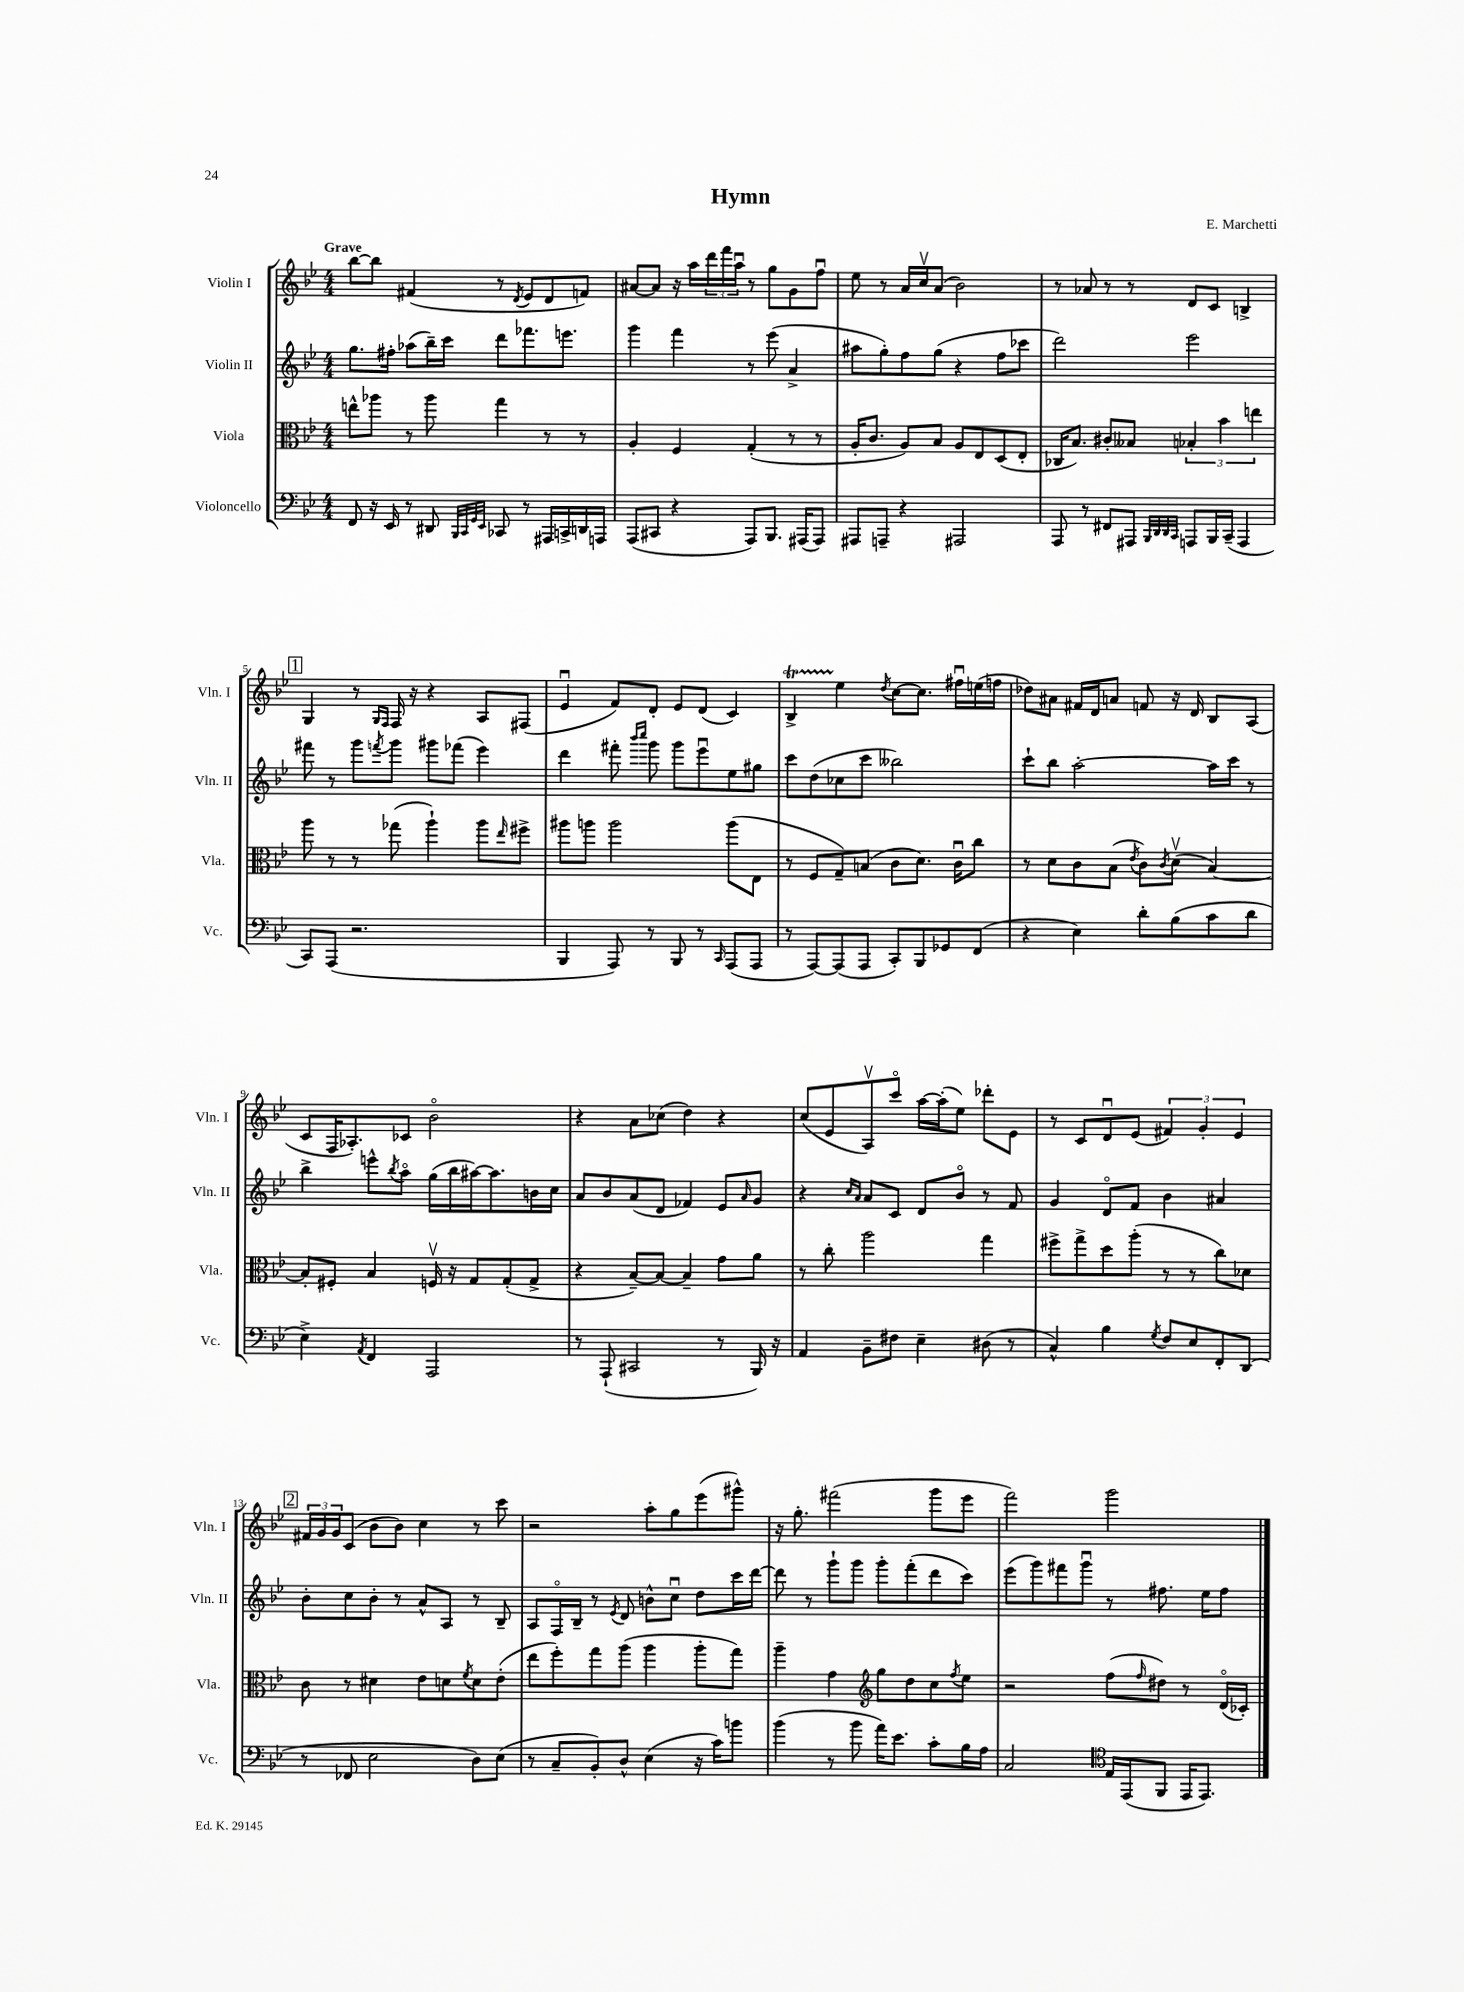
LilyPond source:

\header { title = "Hymn" composer = "E. Marchetti" }
<<
\new StaffGroup <<
\new Staff = "s0" \with { instrumentName = "Violin I" shortInstrumentName = "Vln. I" } {
    \clef treble \key bes \major \numericTimeSignature \time 4/4 \tempo "Grave"
    bes''8~ bes''8 fis'4( r8 \acciaccatura { d'8 } ees'8 d'8 f'8) |
    ais'8~ ais'8 r16 a''16 \tuplet 3/2 { d'''16 f'''16 a''16\downbow } r8 g''8 g'8 f''8\downbow |
    ees''8 r8 a'16 c''16\upbow a'8( bes'2) |
    r8 aes'8 r8 r8 d'8 c'8 b4-> |
    \mark \markup { \box "1" } g4 r8 \grace { g16 f16 } f16 r16 r4 a8 fis8( |
    ees'4\downbow f'8) d'8-. ees'8 d'8( c'4) |
    bes4->\startTrillSpan ees''4\stopTrillSpan \acciaccatura { d''8 } c''8~ c''8. fis''16\downbow e''16( f''16 |
    des''8) ais'8 fis'16 d'16 a'8 f'8 r16 d'16 bes8 a8( |
    c'8 f16 aes8.-.) ces'8 bes'2\flageolet |
    r4 a'8 ces''8( d''4) r4 |
    c''8( ees'8 a8\upbow) c'''8\flageolet a''16~ a''16-.( ees''8) des'''8-. ees'8 |
    r8 c'8 d'8\downbow ees'8( \tuplet 3/2 { fis'4) g'4-. ees'4 } |
    \mark \markup { \box "2" } \tuplet 3/2 { fis'16 g'16 g'16 } c'8( bes'8 bes'8) c''4 r8 c'''8 |
    r2 a''8-. g''8 ees'''8( gis'''8-^) |
    r16 g''8.-. fis'''2( g'''8 ees'''8 |
    f'''2) g'''2 \bar "|." |
}
\new Staff = "s1" \with { instrumentName = "Violin II" shortInstrumentName = "Vln. II" } {
    \clef treble \key bes \major \numericTimeSignature \time 4/4
    g''8. fis''16-. aes''8( bes''16--) c'''16 d'''8 fes'''8. e'''8. |
    g'''4 f'''4 r8 ees'''8( a'4-> |
    ais''8 g''8-.) f''8 g''8( r4 f''8 ces'''8 |
    d'''2) ees'''2 |
    \mark \markup { \box "1" } fis'''8 r8 g'''8 \acciaccatura { f'''8 } g'''8 gis'''8 fes'''8( ees'''4) |
    d'''4 fis'''8-. \grace { bes'''16 c''''16 } g'''8 g'''8 ees'''8\downbow ees''8 gis''8 |
    c'''8 d''8( ces''8 c'''8 beses''2) |
    c'''8-! bes''8 a''2~-. a''16 c'''16 r8 |
    bes''4-> e'''8-^ \acciaccatura { bes''8 } a''8\flageolet g''16( bes''16 ais''16~) ais''8. b'16 c''16 |
    a'8 bes'8 a'8( d'8 fes'4) ees'8 \grace { a'16 } g'8 |
    r4 \grace { c''16 a'16 } a'8 c'8 d'8 bes'8\flageolet r8 f'8 |
    g'4 d'8\flageolet f'8 bes'4 ais'4 |
    \mark \markup { \box "2" } bes'8-. c''8 bes'8-. r8 a'8-^ a8 r8 bes8-- |
    a8 f16\flageolet bes16-- r8 \acciaccatura { ees'8 } d'8 b'8-^ c''8\downbow d''8 c'''16 d'''16~ |
    d'''8 r8 g'''8-! g'''8 g'''8-. f'''8-.( d'''8 c'''8) |
    ees'''8( g'''8) fis'''8 g'''8\downbow r8 fis''8. ees''16 fis''8 \bar "|." |
}
\new Staff = "s2" \with { instrumentName = "Viola" shortInstrumentName = "Vla." } {
    \clef alto \key bes \major \numericTimeSignature \time 4/4
    e''8-^ aes''8 r8 aes''8 g''4 r8 r8 |
    a4-. f4 g4-.( r8 r8 |
    a16-. c'8. a8) bes8 a8 ees8 d8( ees8-. |
    ces16 bes8.) cis'8-. beses8 \tuplet 3/2 { bes4-. bes'4 e''4 } |
    \mark \markup { \box "1" } a''8 r8 r8 ges''8( a''4-!) a''8 \grace { ees''16 } fis''8-> |
    ais''8 a''8 a''2 a''8( ees8 |
    r8 f8 g8--) b8( c'8 d'8.) c'16\downbow c''8 |
    r8 d'8 c'8 bes8( \acciaccatura { ees'8 } c'8) \acciaccatura { c'8 } d'8\upbow( bes4~) |
    bes8-. fis8-. bes4 f16\upbow r16 g8 g8-.( g8-> |
    r4 bes8~--) bes8~ bes4-- g'8 a'8 |
    r8 c''8-. a''2 g''4 |
    fis''8-> g''8-> d''8 a''8-.( r8 r8 c''8) des'8 |
    \mark \markup { \box "2" } c'8 r8 dis'4 ees'8 d'8 \acciaccatura { f'8 } d'8 ees'8-.( |
    ees''8 f''8-.) g''8 a''8( a''4 a''8-. g''8) |
    a''4-- g'4 \clef treble g''8 d''8 c''8 \acciaccatura { f''8 } ees''8 |
    r2 f''8( \grace { f''16 } dis''8) r8 d'16\flageolet( ces'16-.) \bar "|." |
}
\new Staff = "s3" \with { instrumentName = "Violoncello" shortInstrumentName = "Vc." } {
    \clef bass \key bes \major \numericTimeSignature \time 4/4
    f,8 r16 ees,16 r8 dis,8 \grace { bes,,32 c,32 g,32 ees,32 } ces,8 r8 ais,,16 c,16-> d,16 a,,16 |
    a,,8( cis,8 r4 a,,8) bes,,8. ais,,16( ais,,8) |
    ais,,8 a,,8-- r4 ais,,2 |
    a,,8 r8 fis,8 ais,,8 \grace { bes,,32 d,32 d,32 c,32 } a,,8 bes,,16 c,16--( a,,4 |
    \mark \markup { \box "1" } c,8) a,,8( r2. |
    bes,,4 a,,8) r8 bes,,8 r8 \grace { c,16 } a,,8( a,,8 |
    r8 a,,8~) a,,8( a,,8 c,8-.) bes,,8 ges,8 f,8( |
    r4 ees4) d'8-. bes8( c'8 d'8 |
    ees4->) \acciaccatura { a,8 } f,4 a,,2 |
    r8 a,,8-!( cis,2 r8 bes,,16) r16 |
    a,4 bes,8-- fis8 ees4-- dis8( r8 |
    c4-^) bes4 \acciaccatura { g8 } f8 ees8 f,8-. d,8( |
    \mark \markup { \box "2" } r8 fes,8 ees2 d8) ees8( |
    r8 c8-- bes,8-.) d8-^ ees4( r16 c'16) b'8 |
    bes'4( r8 bes'8 a'16) ees'8. c'8-. bes16 a16 |
    c2 \clef tenor ees16 ees,16( f,8 ees,16 ees,8.) \bar "|." |
}
>>
>>
